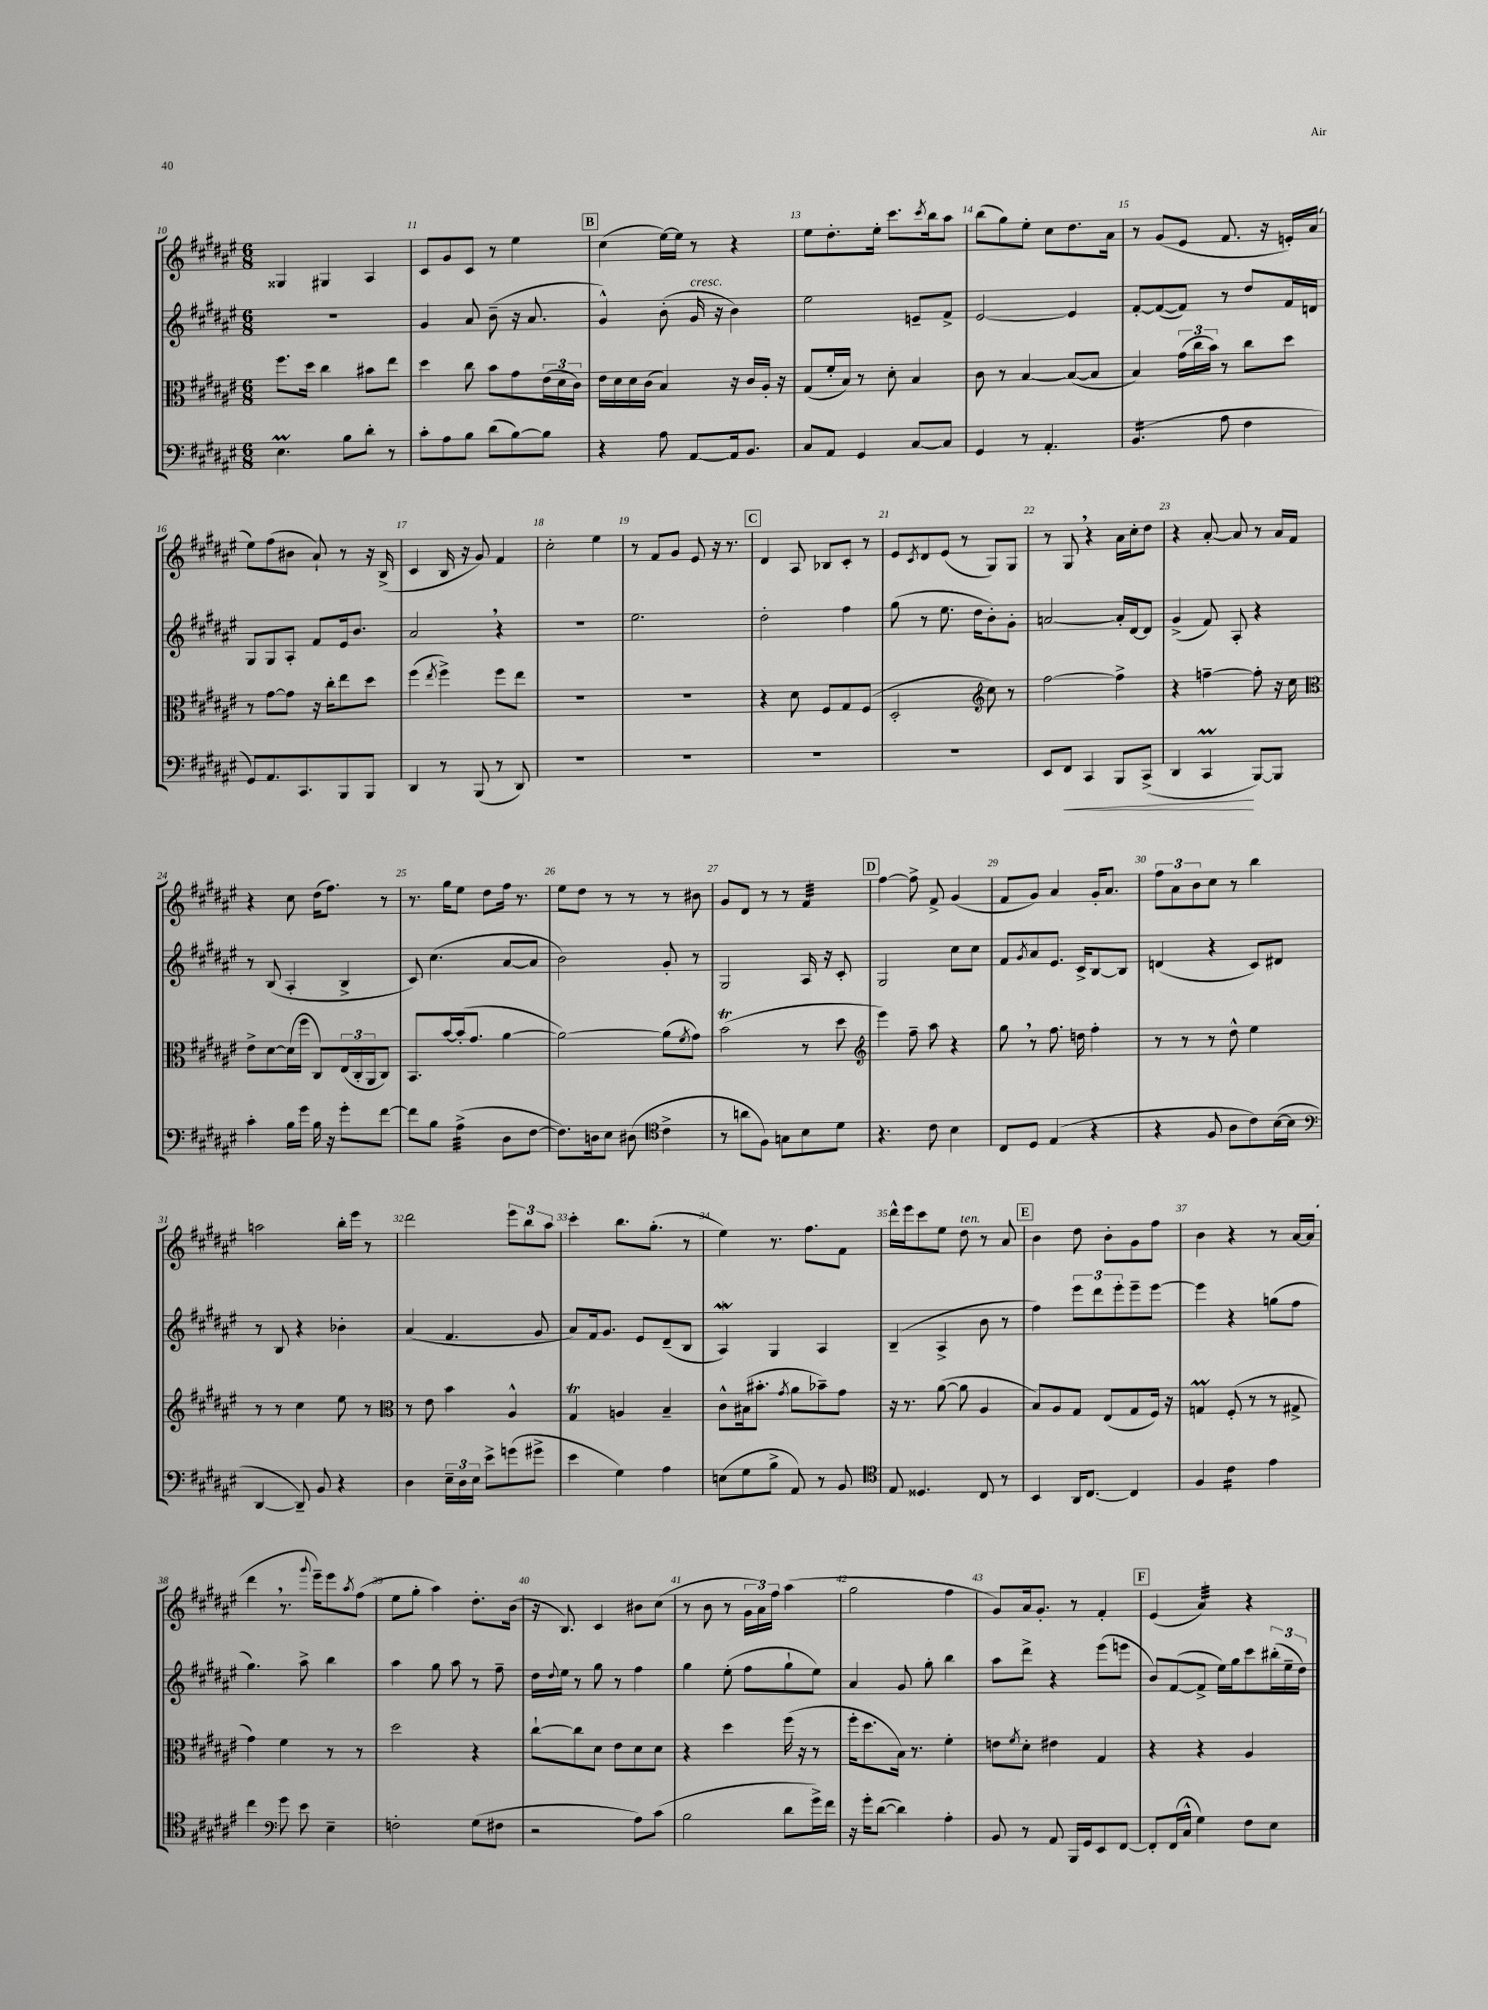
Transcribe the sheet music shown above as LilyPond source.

<<
\new StaffGroup <<
\new Staff = "s0" {
    \clef treble \key fis \major \numericTimeSignature \time 6/8
    gisis4 gis4 ais4 |
    cis'8 gis'8 cis'8 r8 eis''4 |
    \mark \markup { \box "B" } cis''4( eis''16~) eis''16 r8 r4 |
    eis''8 dis''8.-. eis''16-. cis'''8. \acciaccatura { cis'''8 } b''16 ais''8 |
    b''8( gis''8) eis''8-. cis''8 dis''8. ais'16 |
    r8 gis'8( eis'8 fis'8. r16 e'16-.) ais'16( |
    eis''8) fis''8( bis'8 ais'8-!) r8 r16 b16->( |
    cis'4 b16 r16 gis'8) fis'4 |
    cis''2-. eis''4 |
    r8 fis'8 gis'8 eis'8 r16 r8. |
    \mark \markup { \box "C" } dis'4 ais8 bes8 cis'8-. r8 |
    eis'8 \acciaccatura { cis'8 } dis'8 eis'8( r8 gis8) gis8 |
    r8 gis8 \breathe r4 ais'16 cis''16-. dis''8 |
    r4 ais'8~-. ais'8 r8 ais'16 fis'16 |
    r4 cis''8 dis''16( fis''8.) r8 |
    r8. gis''16 eis''8 dis''8 fis''16 r8. |
    eis''8 dis''8 r8 r8 r8 bis'8 |
    gis'8 dis'8 r8 r8 fis'4:32 |
    \mark \markup { \box "D" } fis''4~ fis''8-> fis'8-> gis'4( |
    fis'8 gis'8) ais'4 gis'16-. ais'8. |
    \tuplet 3/2 { fis''8 ais'8 b'8 } cis''8 r8 b''4 |
    a''2 b''16-. eis'''16 r8 |
    dis'''2 \tuplet 3/2 { eis'''8 b''8 ais''8 } |
    cis'''4-. b''8. gis''8.-.( r8 |
    eis''4) r8. fis''8. fis'8 |
    dis'''16-^ eis'''16 cis'''8 eis''8 dis''8^\markup { \italic "ten." } r8 ais'8 |
    \mark \markup { \box "E" } b'4 dis''8 b'8-. gis'8 fis''8 |
    b'4 r4 r8 ais'16~ ais'16( |
    dis'''4 \breathe r8. \appoggiatura { gis'''8 } eis'''16--) eis'''8 \acciaccatura { ais''8 } fis''8( |
    eis''8 gis''8-. ais''4) dis''8.-. b'16( |
    r16 b8.) cis'4 bis'8 cis''8( |
    r8 b'8 r8 \tuplet 3/2 { gis'16 ais'16) fis''16 } ais''4( |
    gis''2 fis''4 |
    gis'8) ais'16 gis'8.-. r8 fis'4-. |
    \mark \markup { \box "F" } eis'4( ais'4:32) r4 \bar "|." |
}
\new Staff = "s1" {
    \clef treble \key fis \major \numericTimeSignature \time 6/8
    R2. |
    gis'4 ais'8 b'8--( r16 ais'8. |
    \mark \markup { \box "B" } gis'4-^) b'8-.( gis'16^\markup { \italic "cresc." } r16 b'4) |
    eis''2 e'8-- fis'8-> |
    eis'2~ eis'4 |
    fis'8~-. fis'8~( fis'8) r8 dis''8 fis'16 d'16 |
    gis8 gis8 ais8-. fis'8 eis'16 b'8. |
    ais'2 \breathe r4 |
    R2. |
    eis''2. |
    \mark \markup { \box "C" } dis''2-. fis''4 |
    gis''8( r8 eis''8. dis''16 b'8-.) gis'8-. |
    a'2~ a'16-. dis'16~ dis'8 |
    gis'4->( fis'8) ais8-. r4 |
    r8 b8( ais4-. b4-> |
    cis'8) cis''4.( ais'8~ ais'8 |
    b'2) gis'8-. r8 |
    gis2 ais16 r16 cis'8-. |
    \mark \markup { \box "D" } gis2 cis''8 cis''8 |
    fis'8 \acciaccatura { gis'8 } ais'8 eis'8. cis'16-> b8~ b8 |
    d'4( r4 cis'8) dis'8 |
    r8 b8 r4 bes'4-. |
    ais'4( fis'4. gis'8 |
    ais'8) fis'16 gis'8. eis'8 dis'8--( b8 |
    ais4\mordent) gis4 ais4 |
    b4--( ais4-> b'8 r8 |
    \mark \markup { \box "E" } fis''4) \tuplet 3/2 { eis'''8 dis'''8 eis'''8-. } eis'''8-- eis'''8~ |
    eis'''4 r4 g''8( fis''8 |
    gis''4.) ais''8-> b''4 |
    ais''4 gis''8 ais''8 r8 fis''8-- |
    dis''16 \appoggiatura { dis''8 } eis''16 r8 gis''8 r8 fis''4 |
    gis''4 eis''8-.( fis''8 gis''8-! eis''8) |
    ais'4 gis'8 gis''8-. b''4 |
    ais''8 dis'''8-> r4 eis'''8( e'''8 |
    \mark \markup { \box "F" } b'8) fis'8~( fis'8-> eis''16) gis''16 cis'''8 \tuplet 3/2 { bis''16-.( eis''16-- dis''16) } \bar "|." |
}
\new Staff = "s2" {
    \clef alto \key fis \major \numericTimeSignature \time 6/8
    fis''8. dis''16 cis''4 bis'8 eis''8 |
    dis''4 cis''8 b'8 gis'8 \tuplet 3/2 { eis'16( dis'16 cis'16) } |
    \mark \markup { \box "B" } eis'16 dis'16 dis'16 cis'16( b4) r16 cis'16 ais16-. r16 |
    gis8( fis'16-. b16) r8 dis'8-. b4 |
    cis'8 r8 b4~ b8~( b8 |
    b4) \tuplet 3/2 { gis'16( cis''16 b'16) } r8 cis''8 dis''8 |
    r8 gis'8~ gis'8 r16 cis''16-. eis''8 dis''8 |
    fis''4( \acciaccatura { eis''8 } fis''4->) fis''8 eis''8 |
    R2. |
    R2. |
    \mark \markup { \box "C" } r4 dis'8 fis8 gis8 fis8( |
    dis2-. \clef treble cis''8) r8 |
    fis''2~ fis''4-> |
    r4 f''4~-- f''8-. r16 cis''16 |
    \clef alto eis'8-> dis'8~ dis'16( fis''16 cis8) \tuplet 3/2 { eis16( cis16-. ais,16 } cis8) |
    b,8. b'16~ b'16-.( gis'8. ais'4~ |
    ais'2~) ais'8( \acciaccatura { fis'8 } gis'8) |
    b'2\trill( r8 dis''8 |
    \mark \markup { \box "D" } \clef treble eis'''4) fis''8-- ais''8 r4 |
    gis''8 \breathe r8 fis''8. d''16 fis''4-. |
    r8 r8 r8 dis''8-^ eis''4 |
    r8 r8 cis''4 eis''8 r8 |
    \clef alto r8 eis'8 b'4 ais4-^ |
    gis4\trill a4 b4-- |
    cis'8-^ bis16( bis'8.-. \acciaccatura { gis'8 } ais'8 bes'8--) gis'8 |
    r16 r8. ais'8~( ais'8 ais4 |
    \mark \markup { \box "E" } b8) ais8 gis8 eis8( gis8 fis16) r16 |
    g4\prall fis8-.( r8 r8 gis8-> |
    gis'4) fis'4 r8 r8 |
    dis''2 r4 |
    cis''8~-! cis''8 dis'8 eis'8 dis'8 dis'8 |
    r4 dis''4 fis''16( r16 r8 |
    fis''16-. dis''8. b16) r8. fis'4-. |
    e'8 \acciaccatura { fis'8 } dis'8-. eis'4 gis4 |
    \mark \markup { \box "F" } r4 r4 ais4 \bar "|." |
}
\new Staff = "s3" {
    \clef bass \key fis \major \numericTimeSignature \time 6/8
    eis4.\prall b8 dis'8-. r8 |
    cis'8-. ais8 b8 dis'8( b8~) b8 |
    \mark \markup { \box "B" } r4 ais8 ais,8~ ais,16 b,8. |
    cis8 ais,8 gis,4 cis8~ cis8 |
    gis,4 r8 ais,4.-. |
    b,4.:16( ais8 fis4 |
    gis,8) ais,8. cis,8. b,,8 b,,8 |
    dis,4 r8 b,,8( r8 dis,8) |
    R2. |
    R2. |
    \mark \markup { \box "C" } R2. |
    R2. |
    eis,8 fis,8\< cis,4 b,,8 cis,8->( |
    dis,4 cis,4\prall\! b,,8~) b,,8 |
    cis'4-. b16 gis'16 b16 r16 gis'8-. fis'8~ |
    fis'8 b8 ais4:32->( dis8 fis8~ |
    fis8.) d16 eis8 dis8( \clef tenor cis'4-> |
    r8 a'8 fis8) g8 b8 dis'8 |
    \mark \markup { \box "D" } r4. cis'8 b4 |
    cis8 dis8 eis4( r4 |
    r4 fis8 ais8 cis'8) b16~( b16 |
    \clef bass dis,4~ dis,8--) b,8 r4 |
    dis4 \tuplet 3/2 { eis16-- dis16 eis16 } eis'8-> g'8( gis'8-> |
    eis'4 gis4) ais4 |
    e8( gis8 b8-> ais,8) r8 b,8 |
    \clef tenor eis8 disis4. cis8 r8 |
    \mark \markup { \box "E" } b,4 ais,16 cis8.~ cis4 |
    fis4 cis'4:16 eis'4 |
    cis''4 \clef bass gis'8 eis'8 eis4-- |
    f2-. gis8( fis8 |
    r2 ais8) cis'8( |
    b2 dis'8 gis'16->) fis'16 |
    r16 gis'16-. dis'8~( dis'4) ais4-. |
    b,8 r8 ais,8 b,,16 gis,16 eis,8 fis,8~ |
    \mark \markup { \box "F" } fis,8-. fis,16( cis16-^ gis4) fis8 eis8 \bar "|." |
}
>>
>>
\layout { \context { \Score currentBarNumber = #10 \override BarNumber.break-visibility = ##(#f #t #t) barNumberVisibility = #all-bar-numbers-visible } }
